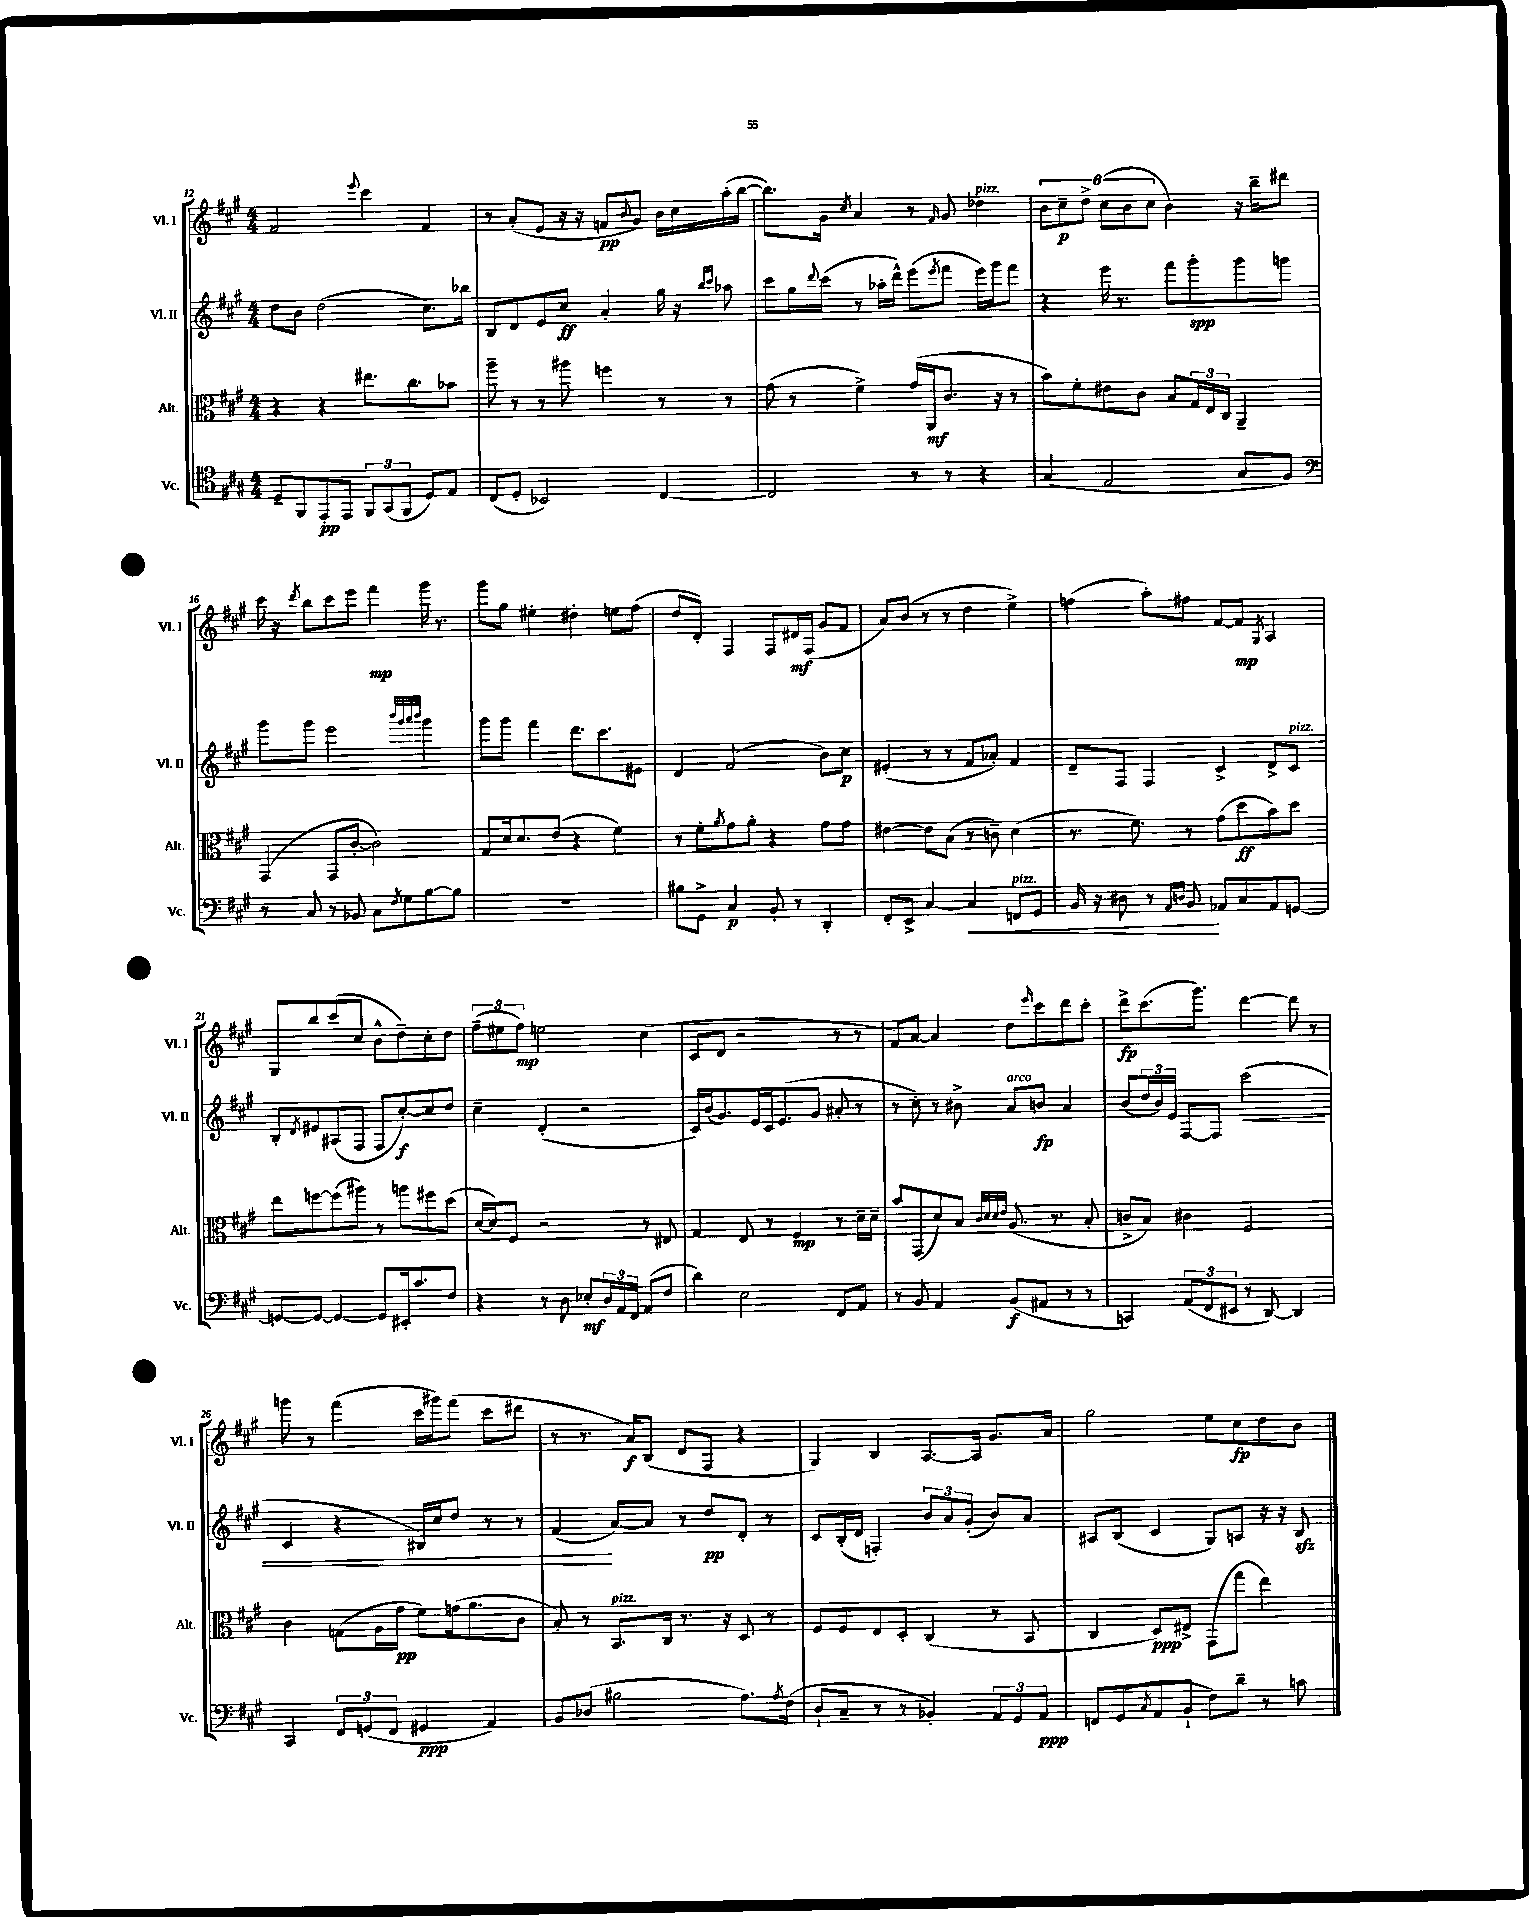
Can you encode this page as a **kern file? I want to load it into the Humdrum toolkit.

**kern	**dynam	**kern	**dynam	**kern	**dynam	**kern	**dynam
*part4	*part4	*part3	*part3	*part2	*part2	*part1	*part1
*staff4	*staff4	*staff3	*staff3	*staff2	*staff2	*staff1	*staff1
*I"Vc.	*	*I"Alt.	*	*I"Vl. II	*	*I"Vl. I	*
*I'Vc.	*	*I'Alt.	*	*I'Vl. II	*	*I'Vl. I	*
*clefC4	*	*clefC3	*	*clefG2	*	*clefG2	*
*k[f#c#g#]	*	*k[f#c#g#]	*	*k[f#c#g#]	*	*k[f#c#g#]	*
*M4/4	*	*M4/4	*	*M4/4	*	*M4/4	*
=12	=12	=12	=12	=12	=12	=12	=12
8D~/L	.	4r	.	8dd\L	.	2f#/	.
8FF#/	.	.	.	8b\J	.	.	.
8EE'/	pp	4r	.	(2dd\	.	.	.
8EE/J	.	.	.	.	.	.	.
.	.	.	.	.	.	8qqeee/	.
12FF#/L	.	8.ee#X\L	.	.	.	4ccc#\	.
(12GG#/	.	.	.	.	.	.	.
12FF#/J	.	.	.	.	.	.	.
.	.	8.cc#\	.	.	.	.	.
8D/L)	.	.	.	8.cc#\L)	.	4f#/	.
8E/J	.	8b-X\J	.	.	.	.	.
.	.	.	.	16bb-X\Jk	.	.	.
=13	=13	=13	=13	=13	=13	=13	=13
(8C#/L	.	8aa~\	.	8B/L	.	8r	.
8D'/J	.	8r	.	8d/	.	(8a'/L	.
2BB-X/)	.	8r	.	8e/	.	8e/J	.
.	.	8aa#X\	.	8cc#/J	ff	16r	.
.	.	.	.	.	.	16r	.
.	.	4ffn\	.	4a'/	.	8fn/L	pp
.	.	.	.	.	.	8qqb/	.
.	.	.	.	.	.	8g#/J)	.
[4C#/	.	8r	.	16gg#\	.	16b\LL	.
.	.	.	.	16r	.	16cc#\	.
.	.	.	.	16qqbb/LL	.	.	.
.	.	.	.	16qqccc#/JJ	.	.	.
.	.	8r	.	8aa-X\	.	(16aa'\	.
.	.	.	.	.	.	[16bb\JJ	.
=14	=14	=14	=14	=14	=14	=14	=14
2C#/]	.	(8g#\	.	8ccc#\L	.	8.bb\L])	.
.	.	8r	.	16gg#\L	.	.	.
.	.	.	.	8qqddd/	.	.	.
.	.	.	.	(16ccc#\JJ	.	16g#\Jk	.
.	.	.	.	.	.	8qcc#/	.
.	.	4f#^\)	.	8r	.	4a/	.
.	.	.	.	16aa-X'\LL	.	.	.
.	.	.	.	16ddd^^\JJ)	.	.	.
8r	.	(16g#/LL	.	(8eee\L	.	8r	.
.	.	16AA/J	mf	.	.	.	.
.	.	.	.	8qeee/	.	16qqf#/	.
8r	.	8.c#/J	.	8fff#\J	.	8g#/	.
!	!	!	!	!	!	!LO:TX:a:i:t=pizz.	!
4r	.	.	.	16eee\LL)	.	4dd-X\	.
.	.	16r	.	16ggg#\J	.	.	.
.	.	8r	.	8fff#\J	.	.	.
=15	=15	=15	=15	=15	=15	=15	=15
(4G#/	.	8b\L)	.	4r	.	12b\L	.
.	.	.	.	.	.	12cc#~\	p
.	.	8f#'\	.	.	.	.	.
.	.	.	.	.	.	12dd^\J	.
2E/	.	8e#X\	.	16eee\	.	(12cc#\L	.
.	.	.	.	8.r	.	.	.
.	.	.	.	.	.	12b\	.
.	.	8c#\J	.	.	.	.	.
.	.	.	.	.	.	12cc#\J	.
.	.	8B/L	.	8fff#\L	.	4b\)	.
.	.	24G#/L	.	8ggg#'\	spp	.	.
.	.	24E/	.	.	.	.	.
.	.	24C#/JJ	.	.	.	.	.
8G#/L	.	4AA~/	.	8ggg#\	.	16r	.
.	.	.	.	.	.	16bb~\KL	.
8F#/J)	.	.	.	8gggn\J	.	8ddd#X\J	.
!!LO:LB:g=z
=16	=16	=16	=16	=16	=16	=16	=16
*clefF4	*	*	*	*	*	*	*
8r	.	(4GG#/	.	8ggg#\L	.	16ccc#\	.
.	.	.	.	.	.	16r	.
.	.	.	.	.	.	8qddd/	.
8C#/	.	.	.	8ggg#\J	.	8bb\L	.
8r	.	8GG#/L	.	2eee\	.	8ccc#\	.
8BB-X/	.	[8c#'/J	.	.	.	8eee\J	.
8C#\L	.	2c#\])	.	.	.	4fff#\	mp
8qF#/	.	.	.	.	.	.	.
8G#\	.	.	.	.	.	.	.
.	.	.	.	32qqbbb/LLL	.	.	.
.	.	.	.	32qqggg#/	.	.	.
.	.	.	.	32qqaaa/	.	.	.
.	.	.	.	32qqbbb/JJJ	.	.	.
[8B\	.	.	.	4ggg#\	.	16ggg#\	.
.	.	.	.	.	.	8.r	.
8B\J]	.	.	.	.	.	.	.
=17	=17	=17	=17	=17	=17	=17	=17
1r	.	8G#/L	.	8ggg#\L	.	8ggg#\L	.
.	.	16d/k	.	8ggg#\J	.	8gg#\J	.
.	.	8.d/	.	.	.	.	.
.	.	.	.	4fff#\	.	4ee#X'\	.
.	.	(8e/J	.	.	.	.	.
.	.	4r	.	8.ddd\L	.	4dd#X'\	.
.	.	.	.	8.ccc#\	.	.	.
.	.	4f#\)	.	.	.	8een\L	.
.	.	.	.	8e#X\J	.	(8ff#\J	.
=18	=18	=18	=18	=18	=18	=18	=18
8B#X\L	.	8r	.	4d/	.	8dd/L	.
8GG#^\J	.	8f#'\L	.	.	.	8d'/J)	.
.	.	8qa/	.	.	.	.	.
4C#/	p	8g#\	.	(2f#/	.	4F#/	.
.	.	8a'\J	.	.	.	.	.
8BB'/	.	4r	.	.	.	8F#/L	.
8r	.	.	.	.	.	16d#X/L	mf
.	.	.	.	.	.	(16F#/JJ	.
4DD'/	.	8g#\L	.	8b\L)	.	8g#/L	.
.	.	8g#\J	.	8cc#\J	p	8f#/J	.
=19	=19	=19	=19	=19	=19	=19	=19
8FF#'/L	.	[4e#X\	.	(4e#X'/	.	8a/L)	.
8EE^/J	.	.	.	.	.	(8b/J	.
[4C#/	.	8e#\L]	.	8r	.	8r	.
.	.	(8B\J	.	8r	.	8r	.
!	!LO:HP:b	!	!	!	!	!	!
4C#/]	<	8r	.	8f#/L	.	4dd\	.
.	.	8cn~\)	.	8a-X'/J)	.	.	.
!LO:TX:a:i:t=pizz.	!	!	!	!	!	!	!
8FFn/L	.	(4d\	.	4f#/	.	4ee^\)	.
8GG#/J	.	.	.	.	.	.	.
=20	=20	=20	=20	=20	=20	=20	=20
16BB/	.	8.r	.	8d~/L	.	(4ffn\	.
16r	.	.	.	.	.	.	.
8D#X\	.	.	.	8F#/J	.	.	.
.	.	8.f#\)	.	.	.	.	.
8r	.	.	.	4F#/	.	8aa'\L)	.
16qqAA/LL	.	.	.	.	.	.	.
16qqDn/JJ	.	.	.	.	.	.	.
8BB/	.	8r	.	.	.	8ff#X\J	.
8AA-X/L	[	(8g#\L	.	4c#^/	.	[8f#/L	.
8C#/	.	8dd\	ff	.	.	8f#/J]	mp
.	.	.	.	.	.	8qG#/	.
8AA-/	.	8b\)	.	8d^/L	.	4A/	.
!	!	!	!	!LO:TX:a:i:t=pizz.	!	!	!
[8GGn/J	.	8dd\J	.	8c#/J	.	.	.
!!LO:LB:g=z
=21	=21	=21	=21	=21	=21	=21	=21
8GGn/L_	.	8ee\L	.	8B'/L	.	8G#/L	.
.	.	.	.	8qd/	.	.	.
8GG/J_	.	[8ffn\	.	8e#X/	.	8bb/	.
4GG/_	.	(8ff\]	.	(8A#X/	.	(8ccc#/	.
.	.	8aa#X\J)	.	8F#/J	.	8cc#/J	.
8GG/L]	.	8r	.	8F#/L	.	8b^^\L	.
16EE#X'/k	.	8aan\L	.	[8cc#'/)	f	8dd~\)	.
8.c#/	.	.	.	.	.	.	.
.	.	8ff#X\	.	8cc#/]	.	8cc#'\	.
8F#/J	.	(8dd\J	.	8dd/J	.	8dd\J	.
=22	=22	=22	=22	=22	=22	=22	=22
4r	.	[16d/LL	.	4cc#~\	.	(12ff#~\L	.
.	.	16d/J])	.	.	.	.	.
.	.	.	.	.	.	12ee#X\	.
.	.	8F#/J	.	.	.	.	.
.	.	.	.	.	.	12ff#\J)	mp
8r	.	2r	.	(4d'/	.	2een\	.
8D\	.	.	.	.	.	.	.
8E-X'/L	mf	.	.	2r	.	.	.
24D/L	.	.	.	.	.	.	.
24AA/	.	.	.	.	.	.	.
24FF#/JJ	.	.	.	.	.	.	.
(8AA/L	.	8r	.	.	.	(4cc#\	.
8F#/J	.	8E#X/	.	.	.	.	.
=23	=23	=23	=23	=23	=23	=23	=23
4d\)	.	4G#/	.	16c#/LL)	.	8c#/L	.
.	.	.	.	(16b/J	.	.	.
.	.	.	.	8.g#/)	.	8d/J	.
2E\	.	8E/	.	.	.	2r	.
.	.	.	.	16e/L	.	.	.
.	.	8r	.	16c#/J	.	.	.
.	.	.	.	(8.e/	.	.	.
.	.	4F#/	mp	.	.	.	.
.	.	.	.	8g#/J	.	.	.
8FF#/L	.	8r	.	8a#X'/	.	8r	.
8AA/J	.	16d~\LL	.	8r	.	8r	.
.	.	16d~\JJ	.	.	.	.	.
=24	=24	=24	=24	=24	=24	=24	=24
8r	.	8b/L	.	8r	.	8f#/L)	.
8BB/	.	(8GG#/	.	8cc#'\)	.	[8a/J	.
4AA/	.	8d/)	.	8r	.	4a/]	.
.	.	8B/J	.	8b#X^\	.	.	.
.	.	32qqc#/LLL	.	.	.	.	.
.	.	32qqd/	.	.	.	.	.
.	.	32qqd/	.	.	.	.	.
.	.	32qqe/JJJ	.	.	.	.	.
!	!	!	!	!LO:TX:a:i:t=arco	!	!	!
(8BB/L	f	(8.A/	.	8a/L	.	8dd\L	.
.	.	.	.	.	.	16qqeee/	.
8AA#X/J	.	.	.	8bn/J	fp	8ccc#\	.
.	.	8.r	.	.	.	.	.
8r	.	.	.	4a/	.	8ddd\	.
8r	.	8B'/	.	.	.	8ccc#'\J	.
=25	=25	=25	=25	=25	=25	=25	=25
4CCn/)	.	8cn^/L	.	(8b/L	.	8ddd^\L	fp
.	.	8B/J)	.	24dd/L	.	(8.ccc#\	.
.	.	.	.	24b/)	.	.	.
.	.	.	.	24e/JJ	.	.	.
(12AA/L	.	4c#X\	.	[8F#/L	.	.	.
.	.	.	.	.	.	8.ggg#\J)	.
12FF#/	.	.	.	.	.	.	.
.	.	.	.	8F#/J]	.	.	.
12EE#X/J	.	.	.	.	.	.	.
!	!	!	!	!	!LO:HP:b	!	!
8r	.	2F#/	.	(2ccc#\	<	[4ddd\	.
[8DD/)	.	.	.	.	.	.	.
4DD/]	.	.	.	.	.	8ddd\]	.
.	.	.	.	.	.	8r	.
!!LO:LB:g=z
=26	=26	=26	=26	=26	=26	=26	=26
4CC#/	.	4c#\	.	4c#/	.	8gggn\	.
.	.	.	.	.	.	8r	.
12FF#/L	.	(8Gn\L	.	4r	.	(4fff#\	.
(12GGn/	.	.	.	.	.	.	.
.	.	16A\L	.	.	.	.	.
12FF#/J	.	.	.	.	.	.	.
.	.	16g#\JJ	pp	.	.	.	.
4GG#X/	ppp	8f#\L)	.	16B#X/LL)	.	16ccc#\LL	.
.	.	.	.	16cc#/J	.	16ggg#X\J)	.
.	.	(16gn\k	.	8dd/J	.	(8fff#\J	.
.	.	8.a\	.	.	.	.	.
4AA/)	.	.	.	8r	.	8ccc#\L	.
.	.	8c#\J	.	8r	.	8ddd#X\J	.
=27	=27	=27	=27	=27	=27	=27	=27
8BB/L	.	8B'/)	.	(4f#/	.	8r	.
(8D-X/J	.	8r	.	.	.	8.r	.
!	!	!LO:TX:a:i:t=pizz.	!	!	!	!	!
2B#X\	.	8.BB/L	.	[8a/L)	[	.	.
.	.	.	.	.	.	16a/KL)	f
.	.	.	.	8a/J]	.	(8B/J	.
.	.	16C#/Jk	.	.	.	.	.
.	.	8.r	.	8r	.	8d/L	.
.	.	.	.	8dd/L	pp	8F#/J	.
.	.	16r	.	.	.	.	.
8.A\L)	.	8D/	.	8d'/J	.	4r	.
.	.	8r	.	8r	.	.	.
8qA/	.	.	.	.	.	.	.
(16F#\Jk	.	.	.	.	.	.	.
=28	=28	=28	=28	=28	=28	=28	=28
8D`/L	.	8F#/L	.	8c#/L	.	4G#/)	.
8C#~/J	.	8F#/	.	(16B'/L	.	.	.
.	.	.	.	16d/JJ	.	.	.
8r	.	8E/	.	4Fn'/)	.	4B/	.
8r	.	8D'/J	.	.	.	.	.
4BB-X'/)	.	(4C#/	.	12b/L	.	[8.A/L	.
.	.	.	.	12a/	.	.	.
.	.	.	.	(12g#'/J	.	.	.
.	.	.	.	.	.	16A/Jk]	.
12AA/L	.	8r	.	8b/L)	.	8.g#/L	.
12GG#/	.	.	.	.	.	.	.
.	.	8BB/	.	8a/J	.	.	.
12AA/J	ppp	.	.	.	.	.	.
.	.	.	.	.	.	16a/Jk	.
=29	=29	=29	=29	=29	=29	=29	=29
8FFn/L	.	4C#/	.	8A#X/L	.	2gg#\	.
(8GG#/	.	.	.	(8B/J	.	.	.
8qC#/	.	.	.	.	.	.	.
8AA/	.	8D/L)	ppp	4c#/	.	.	.
8BB`/J	.	8E#X^/J	.	.	.	.	.
8F#\L)	.	(8GG#\L	.	8G#/L)	.	8ee\L	.
8d~\J	.	8gg#\J	.	8An/J	.	8cc#\	fp
8r	.	4ee\)	.	16r	.	8dd\	.
.	.	.	.	16r	.	.	.
8cn\	.	.	.	8Bzz/	.	8b\J	.
==	==	==	==	==	==	==	==
*-	*-	*-	*-	*-	*-	*-	*-
